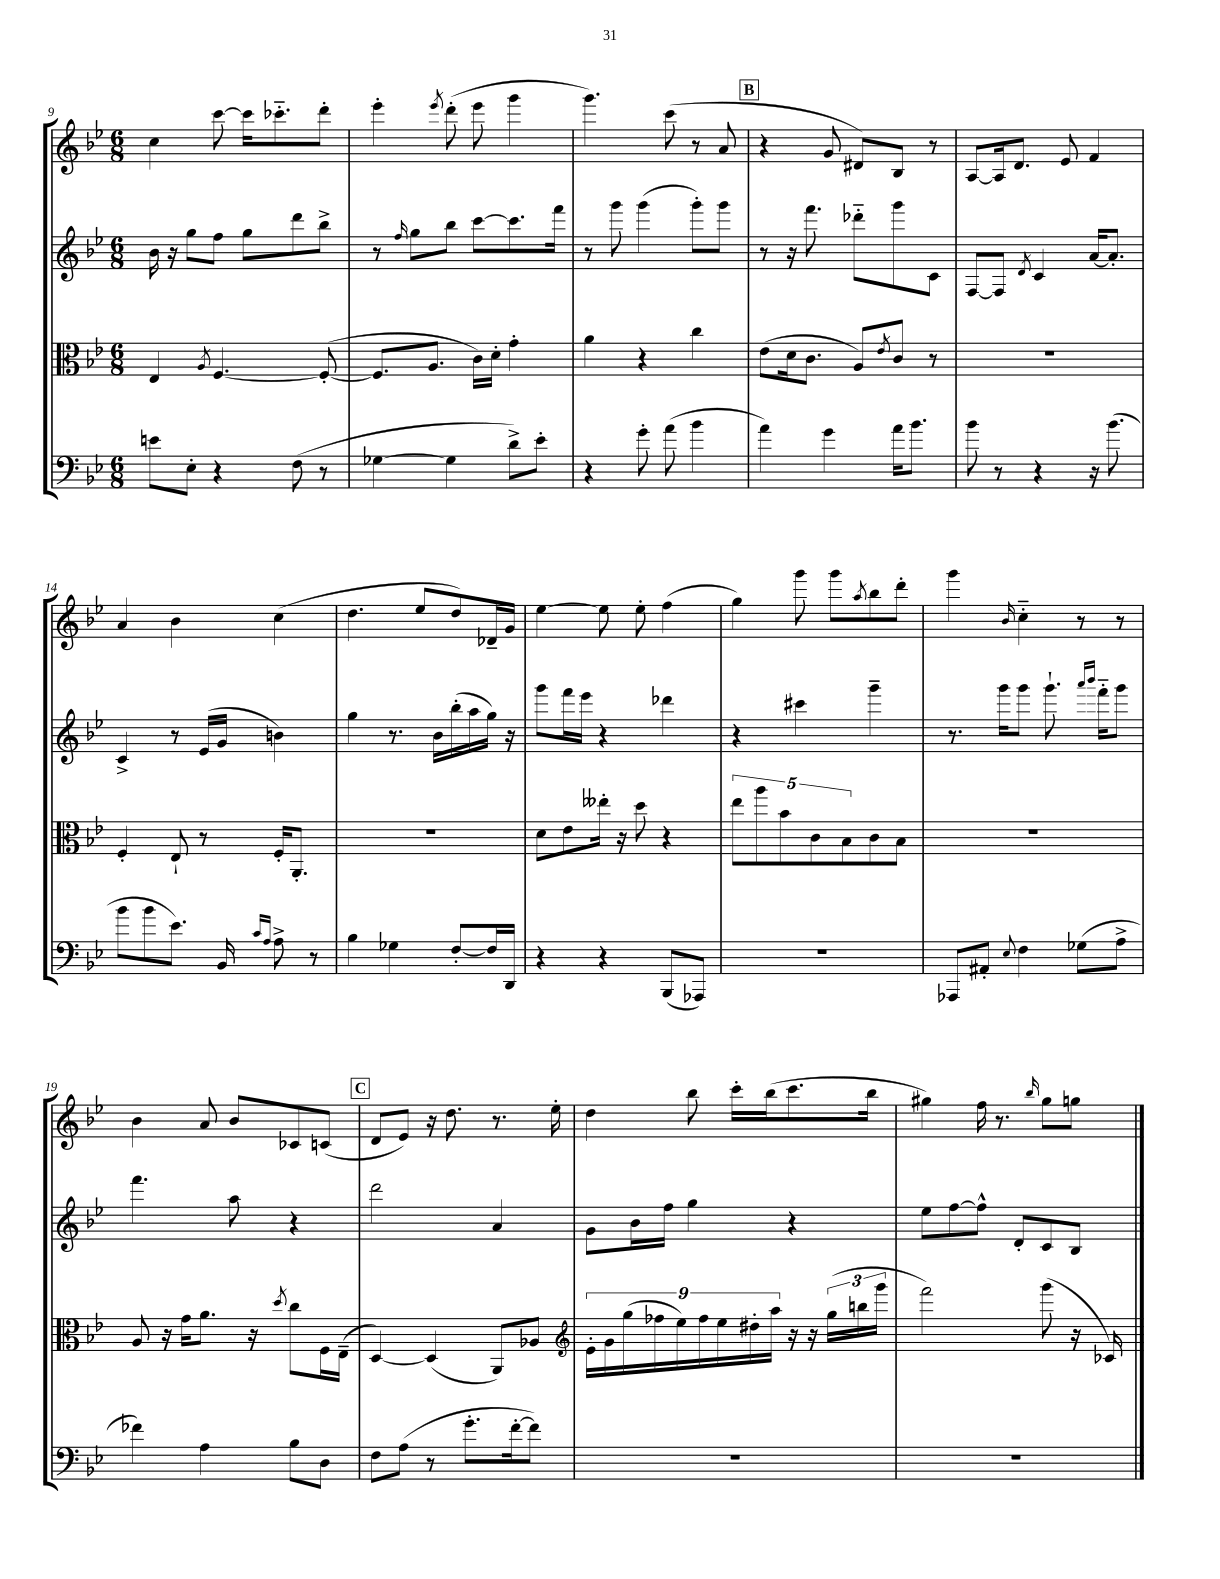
<<
\new StaffGroup <<
\new Staff = "s0" {
    \clef treble \key bes \major \numericTimeSignature \time 6/8
    c''4 c'''8~ c'''16 ces'''8.-_ d'''8-. |
    ees'''4-. \acciaccatura { ees'''8 } d'''8-.( ees'''8 g'''4 |
    g'''4.) c'''8( r8 a'8 |
    \mark \markup { \box "B" } r4 g'8 dis'8) bes8 r8 |
    a8~ a16 d'8. ees'8 f'4 |
    a'4 bes'4 c''4( |
    d''4. ees''8 d''8) des'16-- g'16 |
    ees''4~ ees''8 ees''8-. f''4( |
    g''4) g'''8 g'''8 \acciaccatura { a''8 } bes''8 d'''8-. |
    g'''4 \grace { bes'16 } c''4-_ r8 r8 |
    bes'4 a'8 bes'8 ces'8 c'8( |
    \mark \markup { \box "C" } d'8 ees'8) r16 d''8. r8. ees''16-. |
    d''4 bes''8 c'''16-. bes''16( c'''8. bes''16 |
    gis''4) f''16 r8. \grace { bes''16 } gis''8 g''8 \bar "|." |
}
\new Staff = "s1" {
    \clef treble \key bes \major \numericTimeSignature \time 6/8
    bes'16 r16 g''8 f''8 g''8 d'''8 bes''8-> |
    r8 \grace { f''16 } g''8 bes''8 c'''8~ c'''8. f'''16 |
    r8 g'''8 g'''4( g'''8-.) g'''8 |
    \mark \markup { \box "B" } r8 r16 f'''8. des'''8-_ g'''8 c'8 |
    f8~ f8 \acciaccatura { d'8 } c'4 a'16~ a'8.-. |
    c'4-> r8 ees'16( g'16 b'4) |
    g''4 r8. bes'16 bes''16-.( a''16 g''16) r16 |
    g'''8 f'''16 ees'''16 r4 des'''4 |
    r4 cis'''4 g'''4-- |
    r8. g'''16 g'''8 g'''8.-! \grace { a'''16 bes'''16 } f'''16-_ g'''8 |
    f'''4. a''8 r4 |
    \mark \markup { \box "C" } d'''2 a'4 |
    g'8 bes'16 f''16 g''4 r4 |
    ees''8 f''8~ f''8-^ d'8-. c'8 bes8 \bar "|." |
}
\new Staff = "s2" {
    \clef alto \key bes \major \numericTimeSignature \time 6/8
    ees4 \acciaccatura { a8 } f4.~ f8~-.( |
    f8. a8. c'16) d'16-. g'4-. |
    a'4 r4 c''4 |
    \mark \markup { \box "B" } ees'8( d'16 c'8. a8) \acciaccatura { ees'8 } c'8 r8 |
    R2. |
    f4-. ees8-! r8 f16-. a,8.-. |
    R2. |
    d'8 ees'8 eeses''16-. r16 d''8 r4 |
    \tuplet 5/4 { ees''8 a''8 bes'8 c'8 bes8 } c'8 bes8 |
    R2. |
    a8 r16 g'16 a'8. r16 \acciaccatura { d''8 } c''8 f16 ees16--( |
    \mark \markup { \box "C" } d4~) d4( a,8) aes8 |
    \clef treble \tuplet 9/8 { ees'16-. g'16 g''16( fes''16 ees''16) fes''16 ees''16 dis''16-. a''16 } r16 r16 \tuplet 3/2 { g''16( b''16 g'''16 } |
    f'''2) g'''8( r16 ces'16) \bar "|." |
}
\new Staff = "s3" {
    \clef bass \key bes \major \numericTimeSignature \time 6/8
    e'8 ees8-. r4 f8( r8 |
    ges4~ ges4 d'8->) ees'8-. |
    r4 g'8-. a'8( bes'4 |
    \mark \markup { \box "B" } a'4) g'4 a'16 bes'8. |
    bes'8 r8 r4 r16 bes'8.( |
    bes'8 bes'8 ees'8.) bes,16 \grace { c'16 a16 } a8-> r8 |
    bes4 ges4 f8~-. f16 d,16 |
    r4 r4 bes,,8( aes,,8) |
    R2. |
    aes,,8 ais,8-. \appoggiatura { ees8 } f4 ges8( a8-> |
    fes'4) a4 bes8 d8 |
    \mark \markup { \box "C" } f8 a8( r8 g'8.-. f'16~-. f'8) |
    R2. |
    R2. \bar "|." |
}
>>
>>
\layout { \context { \Score currentBarNumber = #9 } }
